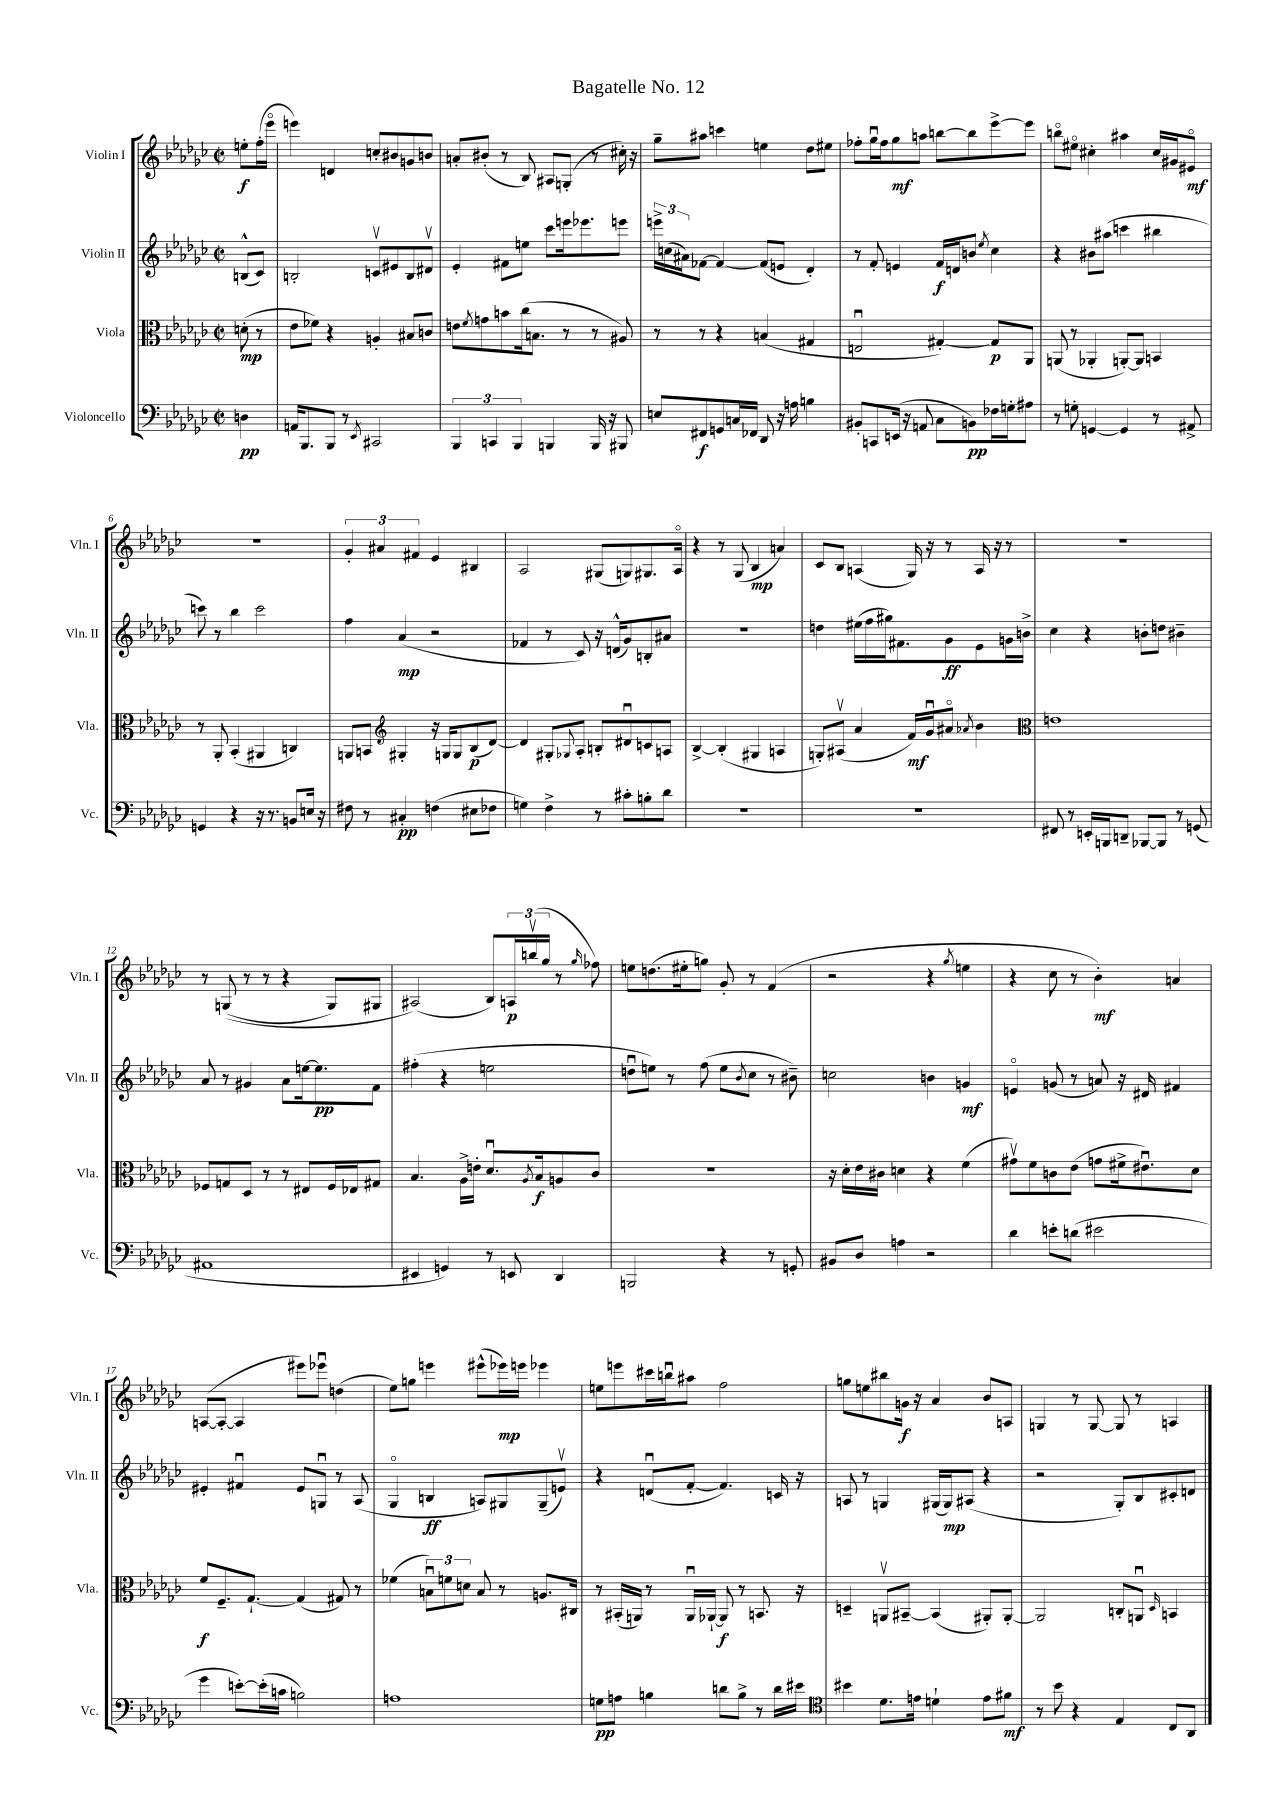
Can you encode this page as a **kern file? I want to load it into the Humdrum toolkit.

**kern	**kern	**kern	**kern
*staff4	*staff3	*staff2	*staff1
*clefF4	*clefC3	*clefG2	*clefG2
*k[b-e-a-d-g-c-]	*k[b-e-a-d-g-c-]	*k[b-e-a-d-g-c-]	*k[b-e-a-d-g-c-]
*M2/2	*M2/2	*M2/2	*M2/2
*met(c|)	*met(c|)	*met(c|)	*met(c|)
4D	(8d'	(8B^^	8ee'
.	8r	8c-)	(16ff'
.	.	.	16eee-o
=	=	=	=
16AA	8e-	2B'	4eee)
8.BBB-	.	.	.
.	8f-)	.	.
8BBB-	4r	.	4d
8r	.	.	.
8qEE-	.	.	.
2CC#	4A'	8cv	8cc'
.	.	8e#	8b#
.	8B#	8B	8g
.	8c	8d#v	8b
=	=	=	=
6BBB-	8e	4e-'	8a'
.	8qf	.	.
.	8g	.	(8b#'
6CC	.	.	.
.	8b	8f#	8r
6BBB-	.	.	.
.	(16cc-	8ee	8B-)
.	8.B	.	.
4BBB	.	8ccc-	8A#
.	8r	16eee	(8G'
.	.	8.eee-	.
16BBB	8r	.	8r
16r	.	.	.
8BBB#	8A#)	8eee	16cc#')
.	.	.	16r
=	=	=	=
8E	8r	24eee^	8gg-~
.	.	(24cc	.
.	.	24a#)	.
8FF#	8r	[8f-	8aa#
8GG	4r	4f-_	4ccc
16C	.	.	.
16FF-	.	.	.
8DD-	(4B	(8f-]	4ee
16r	.	8e	.
16A	.	.	.
4B	4G#	4d-')	8dd-
.	.	.	8ee#
=	=	=	=
8BB#'	2Eu	8r	8ff-'
8CC	.	8f'	16gg-u
.	.	.	16ff-
(16EE	.	4e	8gg-
16r	.	.	.
8AA	.	.	8aa
8C-	[4G#')	16f	[8bb
.	.	16d	.
8BB)	.	8b	8bb]
.	.	8qee-	.
16F-	8G#]	4cc-	[8eee-^
16G'	.	.	.
8A#	8AA-	.	8eee-]
=	=	=	=
8r	(8AA	4r	8bbo
8G'	8r	.	8ee#o
[4GG	4AA-'	8b#	4cc#'
.	.	(8aa#	.
4GG]	[8AA')	4ccc	4aa#
.	8AA]	.	.
8r	4BB	4bb#	16cc#
.	.	.	16g#
8AA#^	.	.	8e#o
=	=	=	=
4GG	8r	8ccc)	1r
.	8AA-'	8r	.
4r	(4BB-'	4bb-	.
16r	4AA#	2ccc	.
8.r	.	.	.
8BB	4C)	.	.
16E	.	.	.
16r	.	.	.
=	=	=	=
8F#	8AA	4ff	6g-'
8r	8BB	.	.
.	.	.	6a#
*	*clefG2	*	*
4C#'	4G#'	(4a-	.
.	.	.	6f#
(4F	16r	2r	4e-
.	16G	.	.
.	8G	.	.
8E#	(8B-	.	4B#
8F-	[8d-)	.	.
=	=	=	=
4G)	4d-]	4f-	2A-
4F^	8G#'	8r	.
.	8qqG-	.	.
.	8A-'	8c-)	.
8r	8B'	16r	(8G#
.	.	(16d^^	.
8c#'	8d#u	8g-)	8G)
8B'	8c	8B'	8.G#
8d-	8A	8a#	.
.	.	.	16A-o
=	=	=	=
1r	[4B-^	1r	4r
.	(4B-']	.	8r
.	.	.	(8G-
.	4G#	.	4B-
.	4A	.	4a)
=	=	=	=
1r	8G')	4dd	8c-
.	(8A#v	.	8B-
.	4a-	(16ee#	(4A
.	.	16ff	.
.	.	16gg#)	.
.	.	8.f#	.
.	16f)	.	16G-)
.	16g-u	.	16r
.	8a#o	8g-	8r
.	8qa-	.	.
.	4b-	8e-	16A
.	.	.	16r
.	.	16g	8r
.	.	16b^	.
=	=	=	=
*	*clefC3	*	*
8FF#	1e	4cc-	1r
8r	.	.	.
16EE'	.	4r	.
16BBB	.	.	.
8DD~	.	.	.
[8BBB-	.	8b'	.
8BBB-]	.	8dd	.
8r	.	4b#~	.
(8GG	.	.	.
=	=	=	=
1AA#	8F-	8a-	8r
.	8G	8r	&((8G
.	8D-	4g#	8r
.	8r	.	8r
.	8r	8a-	4r
.	8E#	[16ee	.
.	.	8.ee]	.
.	16F-	.	8G)
.	16E-	.	.
.	8G#	8f	8G#
=	=	=	=
4EE#	4.B-	(4ff#'	(2A#&)
4GG)	.	4r	.
.	16A-^	.	.
.	16e'	.	.
8r	8.d-u	2ee	8B-)
8EE	.	.	24A
.	.	.	(24bbv
.	8qA-	.	.
.	16B-	.	.
.	.	.	24gg-
4DD-	8A	.	8r
.	.	.	16qqgg-
.	8c-	.	8ff-)
=	=	=	=
2BBB	1r	8ddu	8ee
.	.	8ee)	(8.dd
.	.	8r	.
.	.	.	16ee#'
.	.	(8ff	8gg)
4r	.	8ee	8g-'
.	.	8qb-	.
.	.	8cc-	8r
8r	.	8r	(4f
8GG'	.	8b#~)	.
=	=	=	=
8BB#	16r	2cc	2r
.	16d-'	.	.
8D-	16e-	.	.
.	16c#	.	.
4A	4d	.	.
2r	4r	4b	4r
.	.	.	8qgg-
.	(4f	4g	4ee
=	=	=	=
4d-	8g#v)	4eo	4r
.	8f	.	.
8e'	8c	(8g	8cc-
(8d	(8e-	8r	8r
2e#	8g	8a)	4b-')
.	16f#^	16r	.
.	8.e#u)	16d#	.
.	.	4f#	4a
.	8d-	.	.
=	=	=	=
4g-	8f	4e#'	([8A
.	8.F~	.	8A'_
[8e')	.	4f#u	4A]
.	[8.G-`	.	.
(16e']	.	.	.
16c	.	.	.
2B)	(4G-]	8e#	8eee#)
.	.	8Gu	8eee-u
.	8G#)	8r	(4dd
.	8r	(8A-	.
=	=	=	=
1A	(4f-	4G-o	8ee-)
.	.	.	8gg
.	12Bu)	4B	4eee
.	12f	.	.
.	12d	.	.
.	8B	8A)	(8eee#^^
.	8r	8G#	16eee-)
.	.	.	16eee
.	8.A	(8G#~	4eee-
.	.	8ev)	.
.	16C#	.	.
=	=	=	=
8G	8r	4r	8ee
8A	(16BB#'	.	8eee
.	16AA)	.	.
4B	8r	(8du	16ccc#
.	.	.	16bbu
.	16AAu	[8f'	8aa#
.	[16AA-`	.	.
8d	8AA-]	4.f])	2ff
8B^	8r	.	.
8r	8.BB	.	.
16d	.	16c	.
16e#	16r	16r	.
=	=	=	=
*clefC4	*	*	*
4b#	4D~	8A	8gg
.	.	8r	8ee
8.d-	8AAv	4G	8bb#
.	[8BB#~	.	16g
16e	.	.	16r
4d`	(4BB#]	(16G#	4a-
.	.	16G#)	.
.	.	(8A#	.
8e	8AA#')	4r	8b-
8f#	[8AA#'	.	8A
=	=	=	=
8r	2AA#]	2r	4G
8b-	.	.	.
4r	.	.	8r
.	.	.	[8G
4E-	8C'	8G-')	8G]
.	8AAu	8B-	8r
.	16qqD-	.	.
8C-	4BB	8c#'	4A
8AA-	.	8d	.
==	==	==	==
*-	*-	*-	*-
